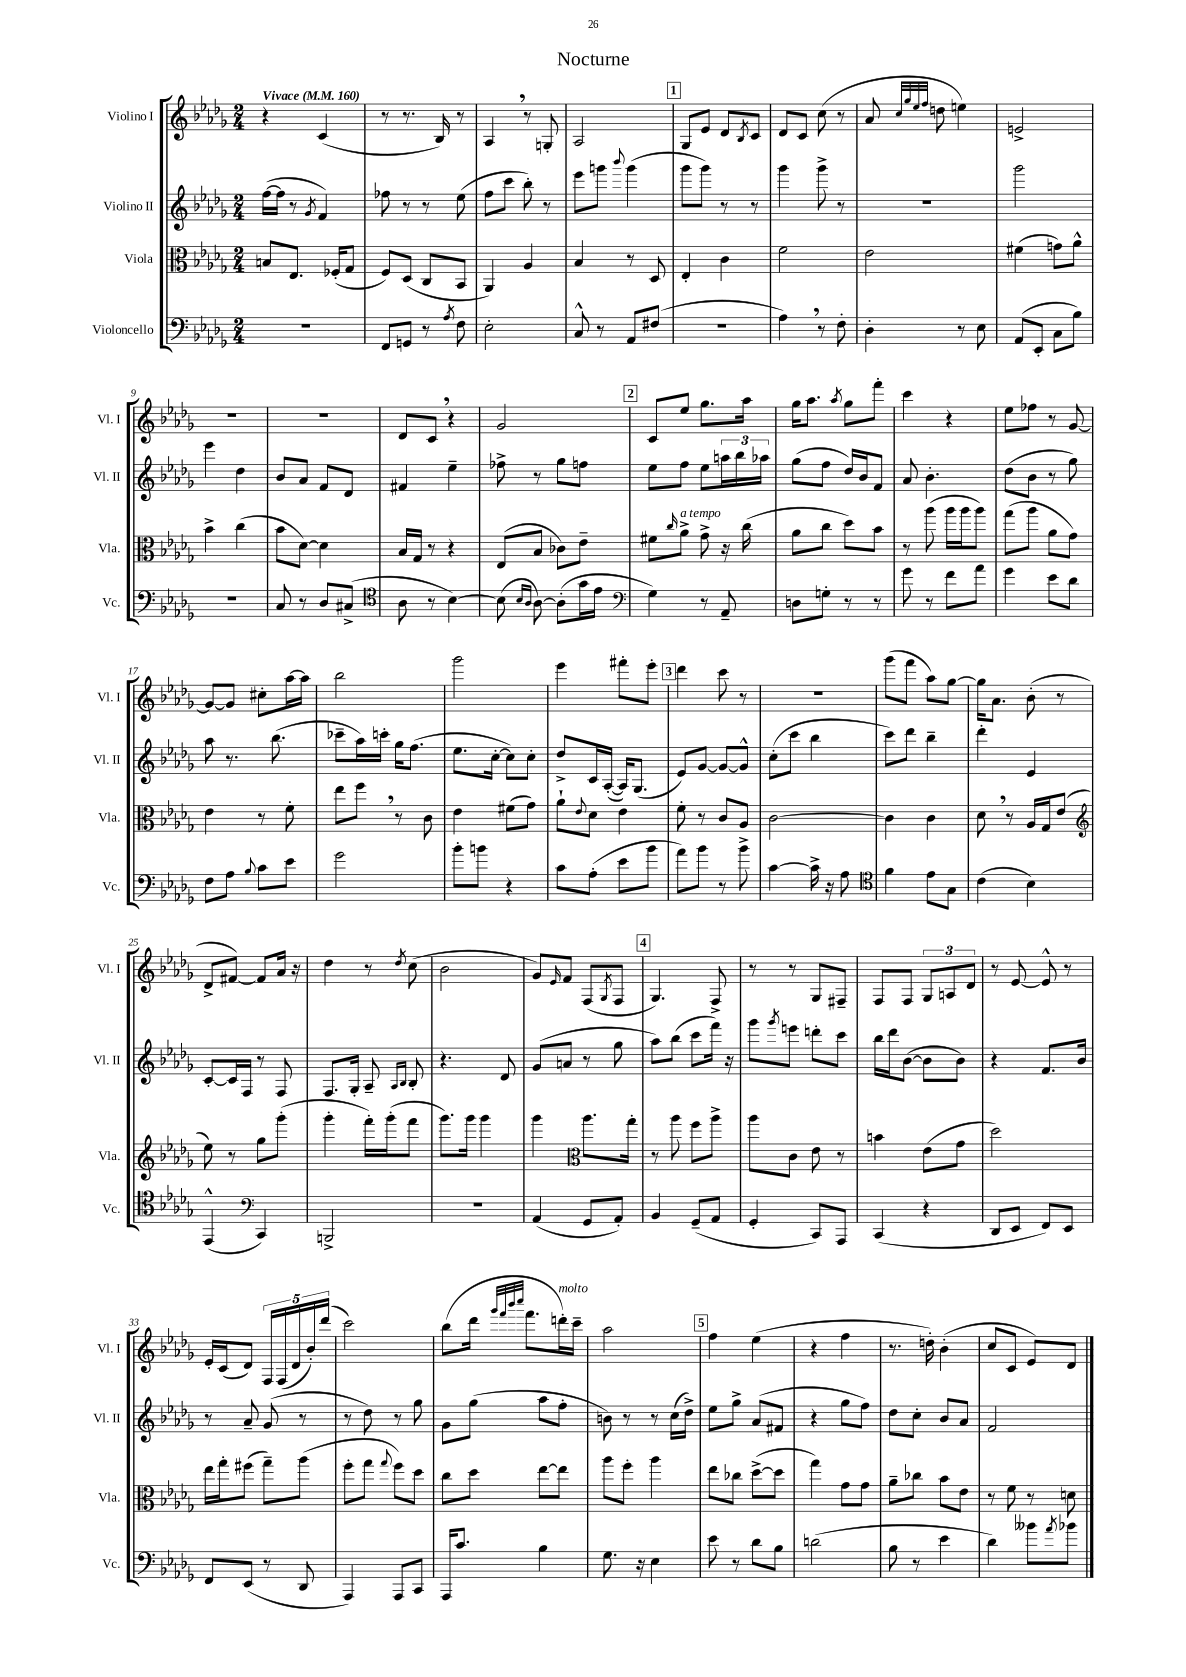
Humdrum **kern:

**kern	**kern	**kern	**kern
*staff4	*staff3	*staff2	*staff1
*clefF4	*clefC3	*clefG2	*clefG2
*k[b-e-a-d-g-]	*k[b-e-a-d-g-]	*k[b-e-a-d-g-]	*k[b-e-a-d-g-]
*M2/4	*M2/4	*M2/4	*M2/4
*MM160	*MM160	*MM160	*MM160
2r	8B/L	([16ff\LL	4r
.	.	16ff\]JJ	.
.	8.E-/J	8r	.
.	.	8qg-/	.
.	.	4f/)	(4c/
.	(16F-'/LK	.	.
.	8G-/J	.	.
=	=	=	=
8FF/L	8F/L)	8ff-\	8r
8GG/J	(8D-/J	8r	8.r
8r	8C/L	8r	.
.	.	.	16B-/)
8qA-/	.	.	.
8F\	8BB-/J	(8ee-\	8r
=	=	=	=
2E-'\	4AA-/)	8ff\L	4A-/
.	.	8ccc\J	.
.	4A-/	8bb-'\)	8r
.	.	8r	8G'/
=	=	=	=
8C^^/	4B-/	8eee-\L	2A-/
8r	.	8ggg\J	.
.	.	8qqbbb-/	.
8AA-/L	8r	(4ggg\	.
(8F#/J	8D-/	.	.
=	=	=	=
2r	4E-'/	8ggg-\L	8G-/L
.	.	8ggg-\J)	8e-/J
.	4c\	8r	8d-/L
.	.	.	8qB-/
.	.	8r	8c/J
=	=	=	=
4A-\)	2f\	4ggg-\	8d-/L
.	.	.	8c/J
8r	.	8ggg-^\	(8cc\
8F'\	.	8r	8r
=	=	=	=
4D-'\	2e-\	2r	8a-/
.	.	.	32qqcc/LLL
.	.	.	32qqgg-/
.	.	.	32qqee-/
.	.	.	32qqff/JJJ
.	.	.	8dd\
8r	.	.	4ee\)
8E-\	.	.	.
=	=	=	=
(8AA-/L	(4f#\	2ggg-\	2e^/
8EE-'/J	.	.	.
8C\L	8g\L)	.	.
8B-\J)	8a-^^\J	.	.
=	=	=	=
2r	4b-^\	4eee-\	2r
.	(4cc\	4dd-\	.
=	=	=	=
8C/	8b-\L	8b-/L	2r
8r	[8d-\J)	8a-/J	.
8D-/L	4d-\]	8f/L	.
(8C#^/J	.	8d-/J	.
=	=	=	=
*clefC4	*	*	*
8A-\	16B-/LL	4f#/	8d-/L
.	16G-/JJ	.	.
8r	8r	.	8c/J
[4B-\)	4r	4ee-~\	4r
=	=	=	=
(8B-\]	(8E-/L	8ff-^\	2g-/
16qqB-/LL	.	.	.
16qqA-/JJ	.	.	.
[8A-\)	8B-/J	8r	.
(8A-'\]L	8c-\L)	8gg-\L	.
16g-\L	8e-~\J	8ff\J	.
16e-\JJ	.	.	.
=	=	=	=
*clefF4	*	*	*
4G-\)	8f#\L	8ee-\L	8c/L
.	16qqcc/	.	.
.	8a-^\J	8ff\J	8ee-/J
8r	8g-^\	8ee-\L	8.gg-\L
8AA-~/	16r	24aa\L	.
.	.	24bb-\	.
.	(16cc\	.	16aa-\Jk
.	.	24aa-\JJ	.
=	=	=	=
8D\L	8a-\L	(8gg-\L	16gg-\LK
.	.	.	8.aa-\J
8G'\J	8cc\J	8ff\J	.
.	.	.	8qaa-/
8r	8dd-\L)	16dd-/LL)	8gg-\L
.	.	16b-/J	.
8r	8b-\J	8f/J	8fff'\J
=	=	=	=
8g-\	8r	8a-/	4ccc\
8r	(8aa-\	4.b-'\	.
8f\L	16aa-\LL	.	4r
.	16aa-\J	.	.
8a-\J	8aa-\J)	.	.
=	=	=	=
4g-\	(8gg-\L	(8dd-\L	8ee-\L
.	8aa-\J	8b-\J	8ff-\J
8e-\L	8a-\L	8r	8r
8d-\J	8g-\J)	8gg-\)	[8g-/
=	=	=	=
8F\L	4e-\	8aa-\	8g-/_L
8A-\J	.	8.r	8g-/]J
8qqB-/	.	.	.
8c\L	8r	.	8cc#'\L
.	.	(8.bb-\	.
8e-\J	8f'\	.	[16aa-\L
.	.	.	16aa-\]JJ
=	=	=	=
2g-\	8ee-\L	8ccc-~\L	2bb-\
.	8ff\J	16aa-\L)	.
.	.	16ccc'\JJ	.
.	8r	16gg-\LK	.
.	.	(8.ff\J	.
.	8c\	.	.
=	=	=	=
8b-'\L	4e-\	8.ee-\L	2ggg-\
8b\J	.	.	.
.	.	[16cc'\Jk	.
4r	(8f#\L	8cc\]L)	.
.	8g-\J)	8cc'\J	.
=	=	=	=
8c\L	8a-`\L	8dd-^/L	4eee-\
.	8qqe-/	.	.
(8A-'\J	8d-\J	16c/L	.
.	.	([16A-'/JJ	.
8e-\L	4e-\	16A-/]LK)	8fff#'\L
.	.	(8.G-/J	.
8b-\J	.	.	8eee-'\J
=	=	=	=
8a-\L)	8f'\	8e-/L)	4ddd-\
8b-\J	8r	[8g-/J	.
8r	8c/L	8g-/_L	8ccc\
8b-^\	8A-/J	8g-^^/]J	8r
=	=	=	=
[4c\	[2c\	(8cc'\L	2r
.	.	8ccc\J	.
16c^\]	.	4bb-\	.
16r	.	.	.
8A-\	.	.	.
=	=	=	=
*clefC4	*	*	*
4f\	4c\]	8ccc\L)	(8ggg-\L
.	.	8ddd-\J	8fff\J
8e-\L	4c\	4bb-~\	8aa-\L)
8G-\J	.	.	[8gg-\J
=	=	=	=
(4c\	8d-\	4ddd-'\	16gg-\]LK
.	.	.	8.a-\J
.	8r	.	.
4B-\)	16A-/LL	4e-/	(8b-'\
.	16G-/J	.	.
.	(8e-/J	.	8r
=	=	=	=
*	*clefG2	*	*
(4EE-^^/	8ee-\)	[8c'/L	8d-^/L
.	8r	16c/]L	[8f#/J)
.	.	16F/JJ	.
*clefF4	*	*	*
4CC/)	8gg-\L	8r	8f#/]L
.	(8ggg-'\J	8F/	16a-/Jk
.	.	.	16r
=	=	=	=
2BBB^/	4ggg-'\	8.F/L	4dd-\
.	.	16G-'/Jk	.
.	16fff'\LL)	8A-~/	8r
.	(16ggg-'\J	.	.
.	.	16qqA-/LL	.
.	.	16qqB-/JJ	8qdd-/
.	8fff\J	8B-'/	(8cc\
=	=	=	=
2r	8.ggg-\L)	4.r	2b-\
.	16ggg-\Jk	.	.
.	4ggg-\	.	.
.	.	8d-/	.
=	=	=	=
(4AA-/	4ggg-\	(8g-/L	8g-/L)
.	.	.	16qqe-/
.	.	8a/J	8f/J
*	*clefC3	*	*
8GG-/L	8.aa-\L	8r	(8F/L
.	.	.	8qG-/
8AA-'/J)	.	8gg-\	8F/J
.	16gg-'\Jk	.	.
=	=	=	=
4BB-/	8r	8aa-\L)	4.G-/)
.	8aa-\	(8bb-\J	.
(8GG-~/L	8ff\L	8ccc\L	.
8AA-/J	8aa-^\J	16fff\Jk)	8F^/
.	.	16r	.
=	=	=	=
4GG-'/	8aa-\L	8ggg-\L	8r
.	.	8qggg-/	.
.	8c\J	8eee\J	8r
8CC/L)	8e-\	8ddd'\L	8G-/L
8AAA-/J	8r	8ccc\J	8F#~/J
=	=	=	=
(4CC/	4b\	16bb-\LL	8F/L
.	.	16ddd-\J	.
.	.	([8b-\J	8F/J
4r	(8e-\L	8b-\]L	12G-/L
.	.	.	12A/
.	8g-\J	8b-\J)	.
.	.	.	12d-/J
=	=	=	=
8DD-/L	2dd-\)	4r	8r
8EE-/J	.	.	[8e-/
8FF/L)	.	8.f/L	8e-^^/]
8EE-/J	.	.	8r
.	.	16b-/Jk	.
=	=	=	=
8FF/L	16ee-\LL	8r	16e-'/LL
.	16gg-'\J	.	(16c/J
(8EE-/J	(8ff#\J	8a-~/	8d-/J)
8r	8gg-~\L)	(8g-/	20F/LL
.	.	.	(20F/
.	.	.	20d-/
8DD-/	(8aa-\J	8r	.
.	.	.	20b-'/)
.	.	.	(20ddd-/JJ
=	=	=	=
4AAA-/)	8ff'\L	8r	2ccc\)
.	8gg-\J	8dd-\)	.
.	8qqgg-/	.	.
8AAA-/L	8ff\L)	8r	.
8CC/J	8dd-\J	8gg-\	.
=	=	=	=
16AAA-/LK	8cc\L	8g-\L	(8bb-\L
8.c/J	.	.	.
.	8dd-\J	(8gg-\J	16ddd-\Jk
.	.	.	32qqggg-/LLL
.	.	.	32qqfff/
.	.	.	32qqbbb-/
.	.	.	32qqcccc/JJJ
.	.	.	8.fff\L
4B-\	[8ee-\L	8aa-\L	.
.	8ee-\]J	8ff'\J	16ddd'\L)
.	.	.	16ccc~\JJ
=	=	=	=
8.G-\	8aa-\L	8b\)	2aa-\
.	8ff'\J	8r	.
16r	.	.	.
4E-\	4aa-\	8r	.
.	.	(16cc\LL	.
.	.	16dd-^\JJ)	.
=	=	=	=
8e-\	8ee-\L	8ee-\L	4ff\
8r	8cc-\J	8gg-^\J	.
8d-\L	([8dd-^\L	(8a-/L	(4ee-\
8B-\J	8dd-\]J	8f#/J	.
=	=	=	=
(2d\	4gg-\)	4r	4r
.	8g-\L	8gg-\L	4ff\
.	8g-\J	8ff\J)	.
=	=	=	=
8B-\	8a-~\L	8dd-\L	8.r
8r	8cc-\J	8cc'\J	.
.	.	.	16dd'\)
4e-\	8b-\L	8b-/L	(4b-'\
.	8e-\J	8a-/J	.
=	=	=	=
4d-\)	8r	2f/	8cc/L
.	8f\	.	8c/J
8b--\L	8r	.	8e-/L)
8qa-/	.	.	.
8b-\J	8d\	.	8d-/J
==	==	==	==
*-	*-	*-	*-
